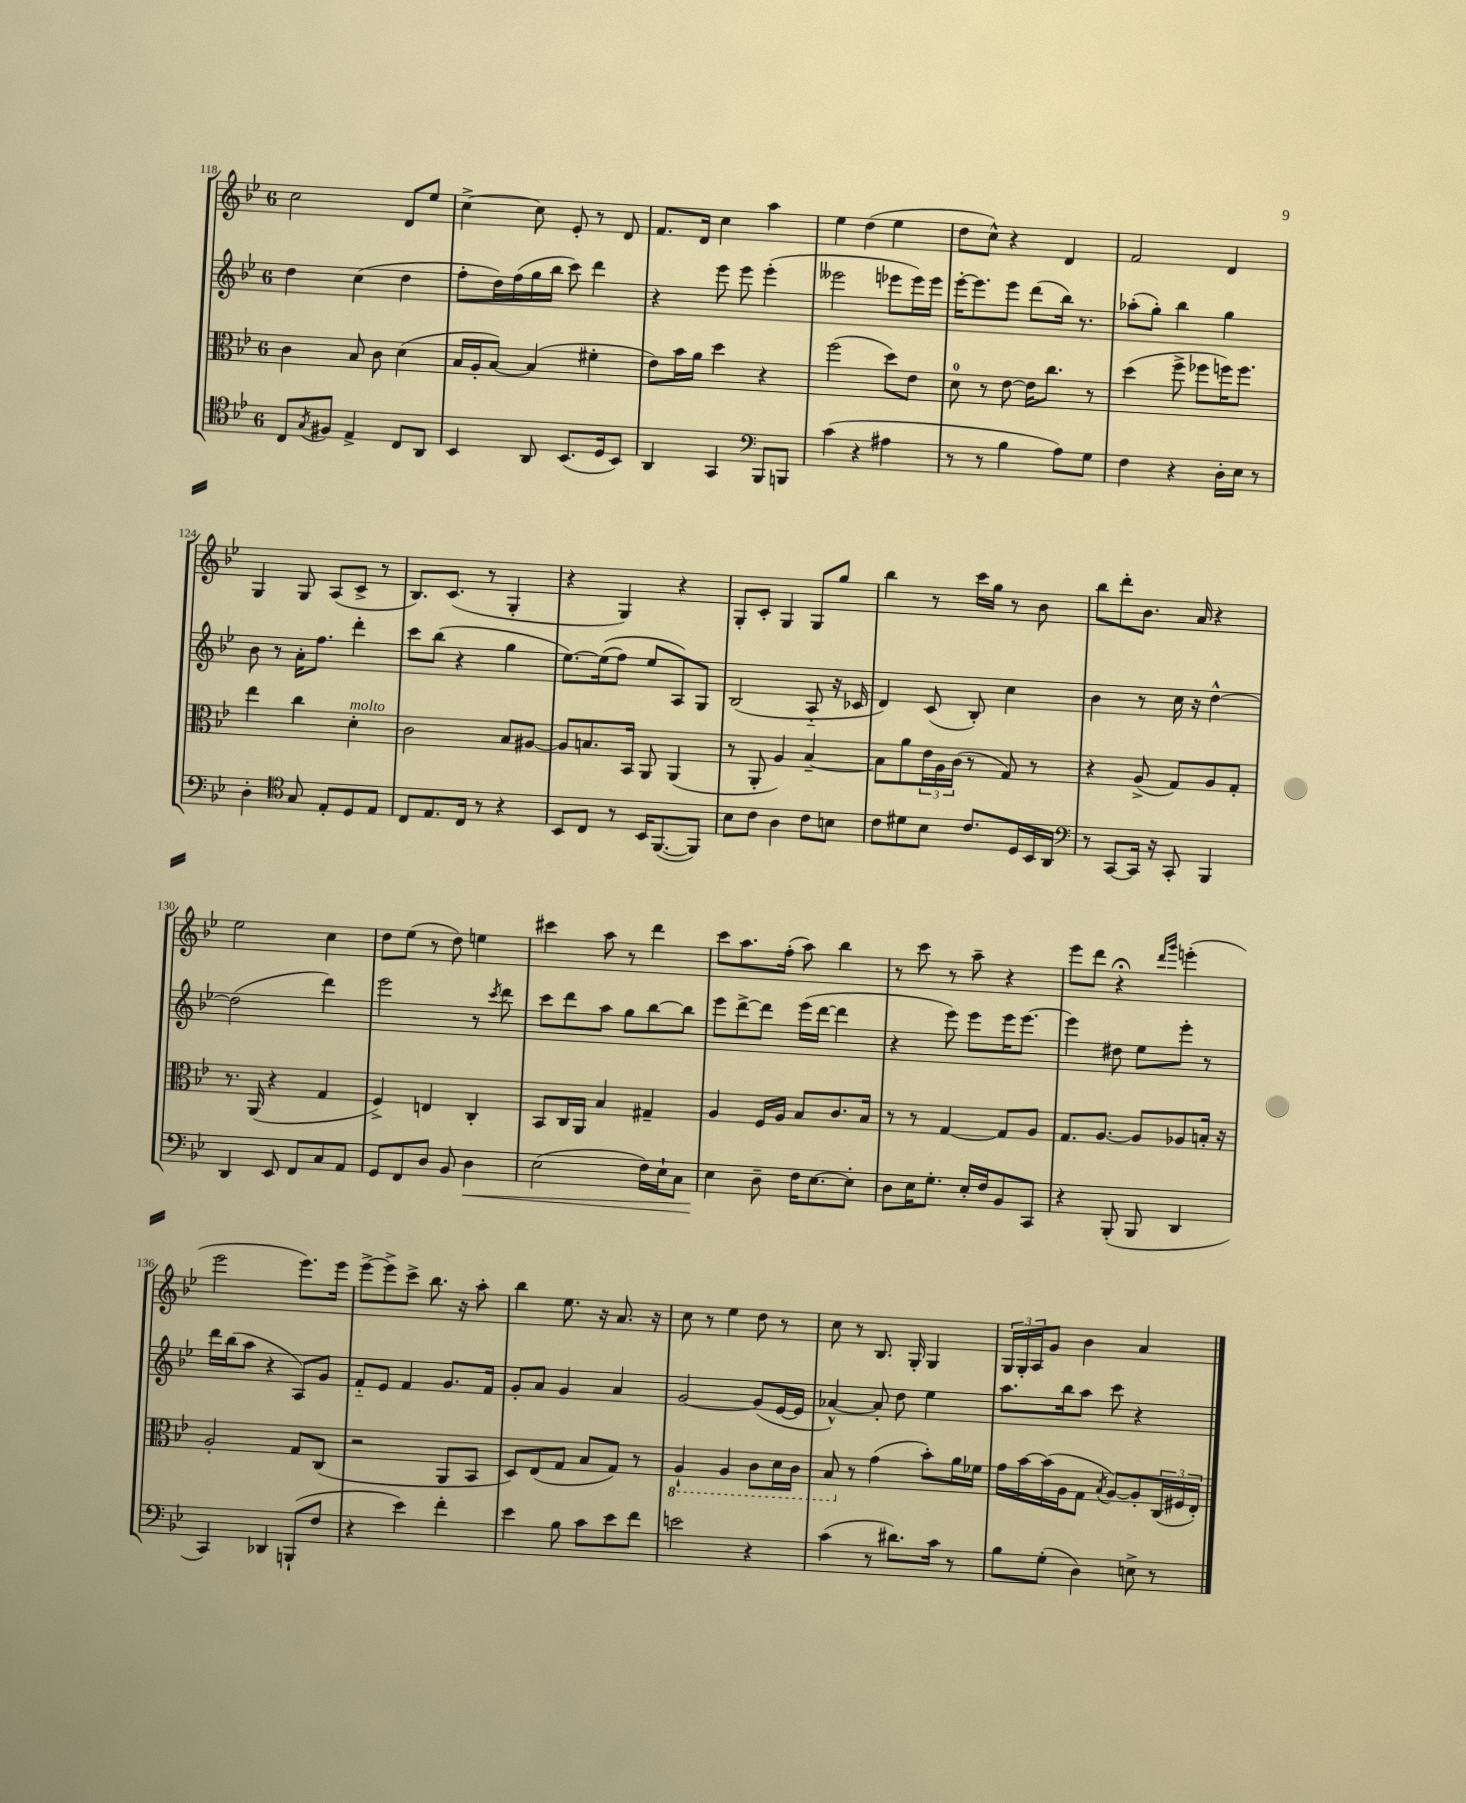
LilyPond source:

<<
\new StaffGroup <<
\new Staff = "s0" {
    \clef treble \key bes \major \once \override Staff.TimeSignature.style = #'single-digit \time 6/8
    c''2 d'8 ees''8 |
    c''4~-> c''8 ees'8-. r8 d'8 |
    f'8. d'16 c''4 a''4 |
    ees''4 d''4( ees''4 |
    d''8 c''8-^) r4 d'4 |
    f'2 d'4 |
    g4 g8 a8( c'8-> r8 |
    bes8.) c'8.( r8 g4-. |
    r4 g4) r4 |
    g8-. c'8-. g4 g8 g''8 |
    bes''4 r8 c'''16 g''16 r8 bes'8 |
    bes''8 d'''8-. bes'8. a'16 r4 |
    ees''2 c''4 |
    d''8 ees''8( r8 d''8) e''4 |
    cis'''4 a''8 r8 d'''4 |
    c'''8 a''8. f''16-.( a''8) bes''4 |
    r8 c'''8 r8 a''8-- r4 |
    ees'''8 d'''8 r4\fermata \grace { d'''16 g'''16 } e'''4-.( |
    ees'''2 ees'''8.) ees'''16 |
    ees'''8~-> ees'''8-> c'''8-> bes''8. r16 a''8-. |
    bes''4 ees''8. r16 a'8. r16 |
    c''8 r8 ees''4 d''8 r8 |
    c''8 r8 bes8. g16-. g4 |
    \tuplet 3/2 { g16 g16-. a16 } g'8 bes'4 a'4 \bar "|." |
}
\new Staff = "s1" {
    \clef treble \key bes \major \once \override Staff.TimeSignature.style = #'single-digit \time 6/8
    d''4 c''4( d''4 |
    f''8-. d''16) f''16( g''16 bes''16 c'''8) d'''4 |
    r4 ees'''8 ees'''8 ees'''4-.( |
    eeses'''2 ees'''8 ees'''16) ees'''16 |
    ees'''16~-. ees'''8. ees'''8 d'''8( bes''16) r8. |
    aes''8-.( g''8-.) bes''4 g''4 |
    bes'8 r8 a'16-. f''8. d'''4-. |
    c'''8 bes''8( r4 g''4 |
    ees''8.~) ees''16(\( f''8) ees''8 a8\) g8 |
    bes2( a8-_ r16 ces'16 |
    d'4) c'8( bes8-.) c''4 |
    bes'4 r8 c''16 r16 d''4~-^ |
    d''2( d'''4) |
    ees'''2 r8 \acciaccatura { c'''8 } d'''8 |
    c'''8 d'''8 a''8 g''8 bes''8~ bes''8 |
    ees'''8 d'''8~-> d'''8 ees'''16( d'''16~ d'''4 |
    r4 ees'''8) ees'''8 ees'''16 ees'''8.~ |
    ees'''4 dis''8 ees''8 ees'''8-. r8 |
    d'''16 bes''16( a''8 r4 a8) g'8 |
    f'8-_ ees'8 f'4 g'8. f'16 |
    g'8-. a'8 g'4 a'4 |
    g'2~ g'8( ees'16~ ees'16 |
    aes'4~-^) aes'8-. d''8 ees''4 |
    a''8. bes''16 a''8 c'''8 r4 \bar "|." |
}
\new Staff = "s2" {
    \clef alto \key bes \major \once \override Staff.TimeSignature.style = #'single-digit \time 6/8
    c'4 bes8 c'8 d'4( |
    bes16 a16-. bes8~) bes4( fis'4-. |
    ees'8) bes'16 a'16 d''4 r4 |
    f''2( d''8) ees'8 |
    d'8-0 r8 ees'8~ ees'16 c''8. r8 |
    d''4( f''8-> fes''8 f''16) f''8. |
    ees''4 c''4 d'4-.^\markup { \italic "molto" } |
    c'2 bes8 ais8~ |
    ais8 b8. bes,16 a,8 a,4( |
    r8 a,8-. a4) bes4~-- |
    bes8 a'8 \tuplet 3/2 { ees'16 a16 c'16( } r8 g8) r8 |
    r4 a8->( g8) a8 g8-. |
    r8. a,16( r4 g4 |
    f4->) e4 c4-. |
    bes,8 c16 a,16 bes4 gis4-- |
    a4 f16 a16 bes8 c'8. bes16 |
    r8 r8 g4~ g8 a8 |
    g8. a8.~ a8 aes8 b16-. r16 |
    a2-. g8 c8( |
    r2 a,8 bes,8 |
    d8) ees8( g8 bes8 g8) r8 |
    \ottava #-1 a,4-! a,4 c8 d16 c16 |
    bes,8 \ottava #0 r8 g'4( bes'8-.) a'16 fes'16 |
    g'16 bes'16~ bes'16( a16 g8 \acciaccatura { bes8 } a8~) a8-. \tuplet 3/2 { c16( fis16 ees16-.) } \bar "|." |
}
\new Staff = "s3" {
    \clef tenor \key bes \major \once \override Staff.TimeSignature.style = #'single-digit \time 6/8
    c8 \acciaccatura { g8 } fis8 ees4-> c8 a,8 |
    bes,4 a,8 bes,8.( d16 bes,8) |
    a,4 g,4 \clef bass bes,,8 b,,8 |
    c'4( r4 ais4 |
    r8 r8 bes4 a8) g8 |
    f4 r4 d16-. ees16 r8 |
    d4-. \clef tenor g8 ees8-. d8 ees8 |
    c8 ees8. c16 r8 r4 |
    bes,8 c8 r8 bes,16 f,8.~( f,8) |
    bes8 c'8 a4 c'8 b8 |
    c'8 dis'8 bes8 c'8. d16 bes,16 a,16 |
    \clef bass r8 c,8~ c,16 r16 c,8-. bes,,4 |
    d,4 ees,8 f,8 c8 a,8 |
    g,8 f,8 d8 bes,8 d4\< |
    ees2( f16) ees16-! c8 |
    ees4\! d8-- f16 ees8.~ ees8-. |
    d8 ees16 g8.-. ees16-. f16 bes,8 c,8 |
    r4 bes,,8-.( bes,,8 d,4 |
    c,4) des,4 b,,8-!( f8 |
    r4 ees'4) f'4-. |
    ees'4 bes8 c'8 ees'8 f'8 |
    e'2 r4 |
    c'4( r8 dis'8.) c'16 r8 |
    bes8 g8-.( d4) e8-> r8 \bar "|." |
}
>>
>>
\layout { \context { \Score currentBarNumber = #118 } }
